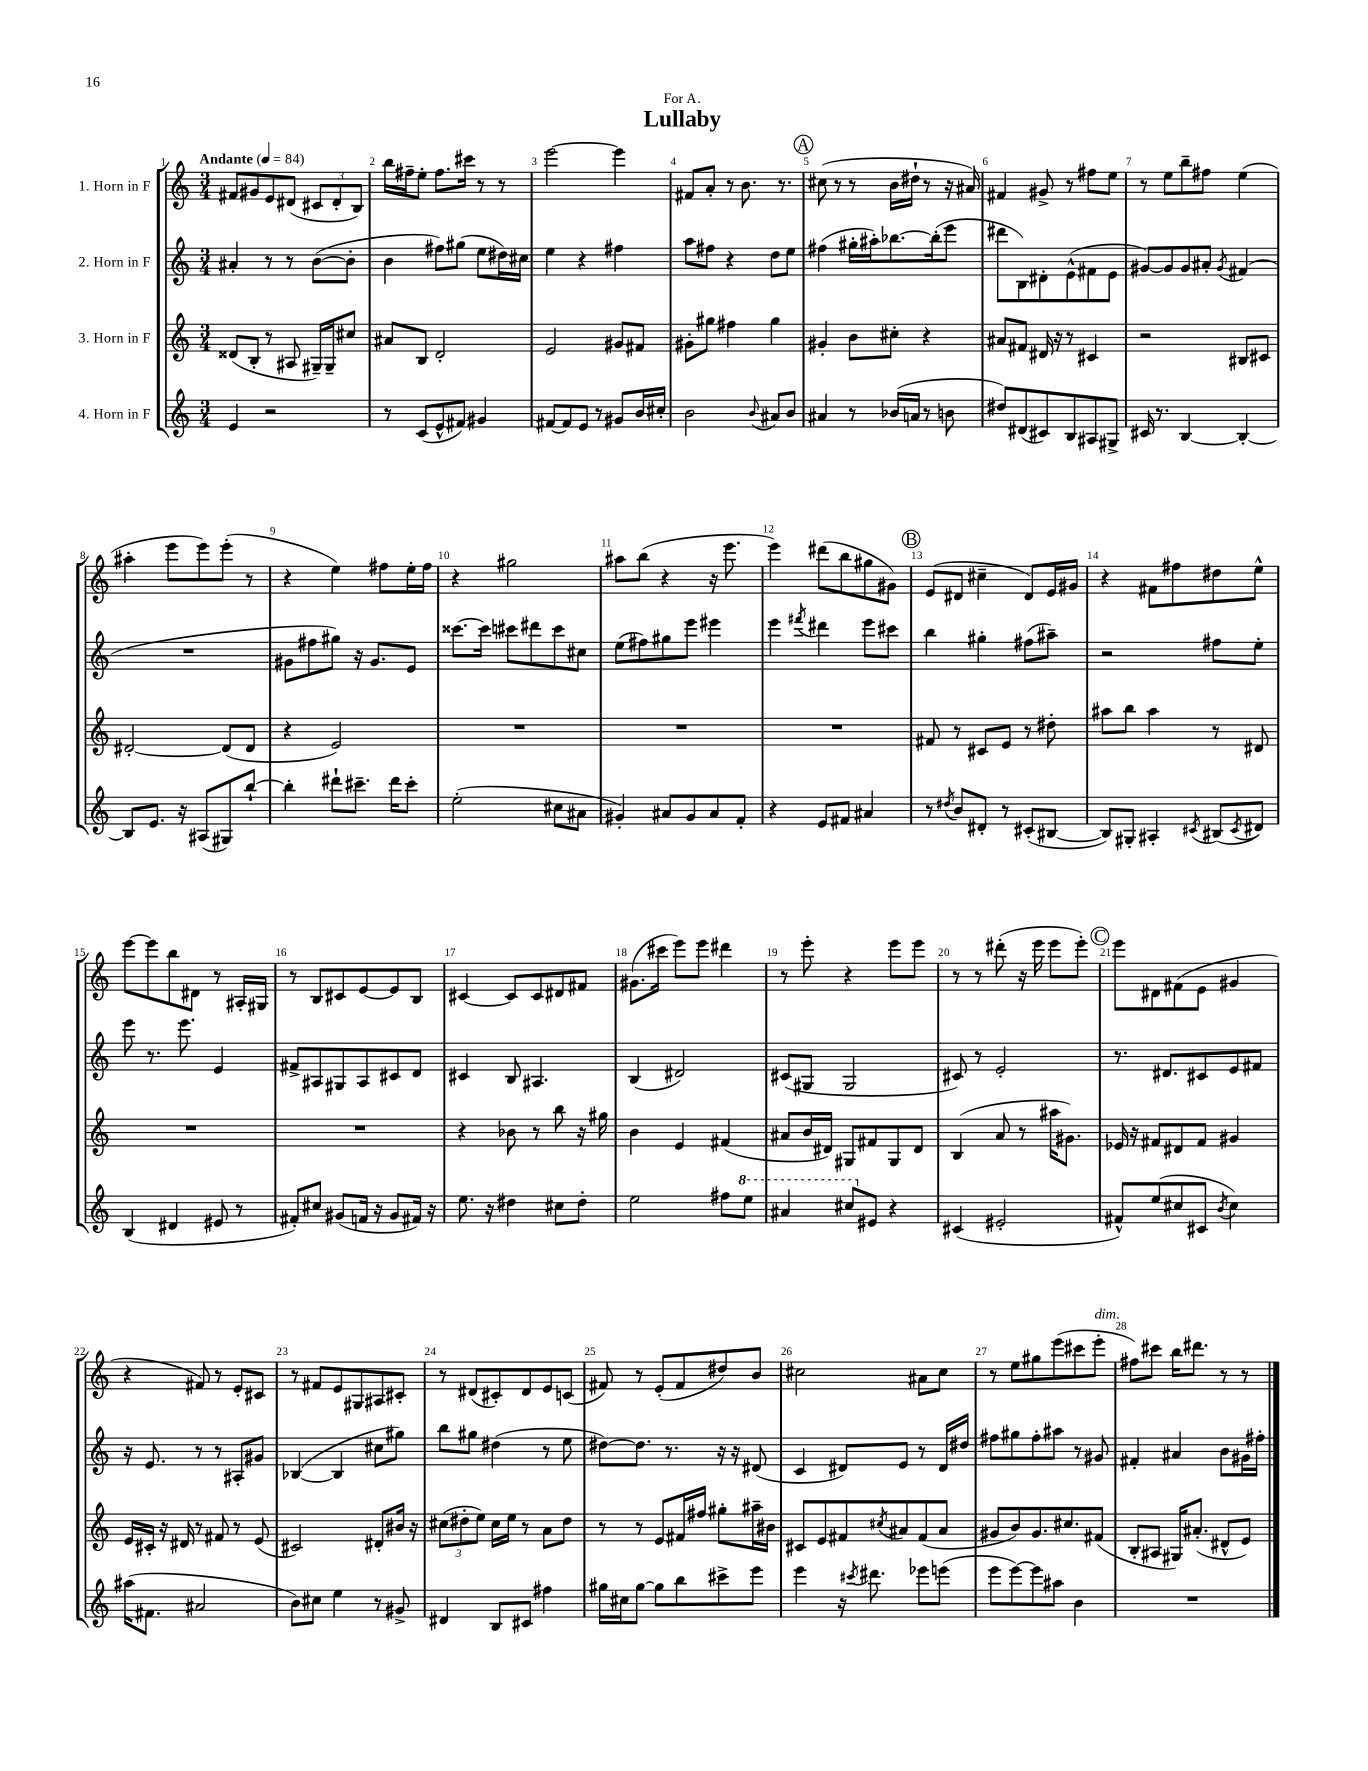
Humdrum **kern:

**kern	**kern	**kern	**kern
*part4	*part3	*part2	*part1
*staff4	*staff3	*staff2	*staff1
*I"4. Horn in F	*I"3. Horn in F	*I"2. Horn in F	*I"1. Horn in F
*clefG2	*clefG2	*clefG2	*clefG2
*k[]	*k[]	*k[]	*k[]
*M3/4	*M3/4	*M3/4	*M3/4
*MM84	*MM84	*MM84	*MM84
=1	=1	=1	=1
!	!	!	!LO:TX:a:B:t=Andante
4e/	(8d##X/L	4a#X'/	8f#X/L
.	8B'/J	.	8g#X/
2r	8r	8r	8e/
.	8A#X/	8r	(8d#X/J
.	16G#X~/LL)	([8b\L	12c#X/L
.	16G#~/J	.	.
.	.	.	12d#'/
.	8cc#X/J	8b'\J]	.
.	.	.	12B/J)
=2	=2	=2	=2
8r	8a#X/L	4b\	16bb\LL
.	.	.	16ff#X~\J
(8c/L	8B/J	.	8ee'\J
8e^^/	2d'/	8ff#X\L)	8.ff#\L
8f#X/J)	.	(8gg#X\J	.
.	.	.	16ccc#X\Jk
4g#X/	.	8ee\L	8r
.	.	16dd#X\L)	8r
.	.	16cc#X\JJ	.
=3	=3	=3	=3
[8f#X/L	2e/	4ee\	[2eee\
8f#/]	.	.	.
8e/J	.	4r	.
8r	.	.	.
8g#X/L	8g#X/L	4ff#X\	4eee\]
16b/L	8f#X/J	.	.
16cc#X'/JJ	.	.	.
=4	=4	=4	=4
2b\	8g#X'\L	8aa\L	8f#X/L
.	8gg#X\J	8ff#X\J	8a'/J
.	4ff#X\	4r	8r
.	.	.	8.b\
8qqb/	.	.	.
8a#X/L	4gg#\	8dd\L	.
.	.	.	8.r
8b/J	.	8ee\J	.
!!LO:REH:place=s1:t=A
=5	=5	=5	=5
4a#X/	4g#X'/	(4ff#X\	(8cc#X\
.	.	.	8r
8r	8b\L	16gg#X'\LL	8r
.	.	16aa#X'\J)	.
(16b-X/LL	8cc#X'\J	[8.bb-X\	16b\LL
16an/JJ	.	.	16dd#X`\JJ
8r	4r	.	8r
.	.	(16bb-'\k]	.
8bn\	.	8eee\J	16r
.	.	.	16a#X/)
=6	=6	=6	=6
8dd#X/L)	8a#X/L	8ddd#X\L	4f#X/
(8d#X/	8f#X/J	8B\)	.
8c#X/)	16d#X/	8d#X'\	8g#X^/
.	16r	.	.
8B/	8r	(8e^^\	8r
8A#X/	4c#X/	8f#X\	8ff#X\L
8G#X^/J	.	8e\J	8ee\J
=7	=7	=7	=7
16c#X/	2r	[8g#X/L)	8r
8.r	.	.	.
.	.	8g#/]	8ee\L
[4B/	.	8g#/	8bb~\
.	.	8a#X'/J	8ff#X\J
.	.	8qg#/	.
4B'/_	8B#X/L	(4f#X/	(4ee\
.	8c#X/J	.	.
!!LO:LB:g=z
=8	=8	=8	=8
8B/L]	[2d#X'/	2.r	4aa#X'\
8.e/J	.	.	.
.	.	.	8eee\L
16r	.	.	.
(8A#X/L	.	.	8eee\)
8G#X/)	(8d#/L]	.	(8eee'\J
[8bb`/J	8d#/J	.	8r
=9	=9	=9	=9
4bb'\]	4r	8g#X\L	4r
.	.	8ff#X\	.
8ddd#X`\L	2e/)	8gg#X\J)	4ee\)
8.ccc#X~\J	.	16r	.
.	.	8.g#/L	.
.	.	.	8ff#X\L
16ddd#\KL	.	.	.
8ccc#'\J	.	8e/J	16ee'\L
.	.	.	16ff#\JJ
=10	=10	=10	=10
(2ee'\	2.r	[8.ccc##X\L	4r
.	.	16ccc##\Jk]	.
.	.	8ccc#X\L	2gg#X\
.	.	8ddd#X\	.
8cc#X\L	.	8ccc#\	.
8a#X\J	.	8cc#X\J	.
=11	=11	=11	=11
4g#X'/)	2.r	(8ee\L	8aa#X\L
.	.	8ff#X\)	(8bb\J
8a#X/L	.	8gg#X\	4r
8g#/	.	8eee\J	.
8a#/	.	4eee#X\	16r
.	.	.	8.eee\
8f'/J	.	.	.
=12	=12	=12	=12
4r	2.r	4eee\	4eee\)
.	.	8qfff#X/	.
8e/L	.	4ddd#X\	(8ddd#X\L
8f#X/J	.	.	8bb\
4a#X/	.	8eee\L	8gg#X\
.	.	8ccc#X\J	8g#X\J)
!!LO:REH:place=s1:t=B
=13	=13	=13	=13
8r	8f#X/	4bb\	(8e/L
8qdd#X/	.	.	.
8b/L	8r	.	8d#X/J
8d#X'/J	8c#X/L	4gg#X'\	4cc#X~\
8r	8e/J	.	.
(8c#X'/L	8r	(8ff#X\L	8d#/L)
[8B#X/J	8dd#X'\	8aa#X~\J)	16e/L
.	.	.	16g#X/JJ
=14	=14	=14	=14
8B#/L])	8aa#X\L	2r	4r
8G#X'/J	8bb\J	.	.
4A#X'/	4aa#\	.	8f#X\L
.	.	.	8ff#X\
8qc#X/	.	.	.
(8B#X/L	8r	8ff#X\L	8dd#X\
8qc#/	.	.	.
8d#X/J)	8d#X/	8ee'\J	8ee^^\J
!!LO:LB:g=z
=15	=15	=15	=15
(4B/	2.r	8eee\	[8eee\L
.	.	8.r	8eee\]
4d#X/	.	.	8bb\
.	.	8.eee\	.
.	.	.	8d#X\J
8e#X/	.	4e/	8r
8r	.	.	16A#X'/LL
.	.	.	16G#X/JJ
=16	=16	=16	=16
8f#X'/L)	2.r	8f#X^/L	8r
8cc#X/J	.	8A#X/	8B/L
(8g#X/L	.	8G#X/	8c#X/
16fn/Jk	.	8A#/	[8e/
16r	.	.	.
8g#/L	.	8c#X/	8e/]
16f#X/Jk)	.	8d/J	8B/J
16r	.	.	.
=17	=17	=17	=17
8.ee\	4r	4c#X/	[4c#X/
16r	.	.	.
4dd#X\	8b-X\	8B/	8c#/L]
.	8r	4.A#X/	8c#/
8cc#X\L	8bb\	.	8d#X/
8dd#'\J	16r	.	8f#X/J
.	16gg#X\	.	.
=18	=18	=18	=18
2ee\	4b\	(4B/	(8.g#X\L
.	.	.	16ccc#X\Jk
.	4e/	2d#X/)	8eee\L)
.	.	.	8eee\J
8ff#X\L	(4f#X/	.	4ddd#X\
*8va	*	*	*
8eee\J	.	.	.
=19	=19	=19	=19
4aa#X/	8a#X/L	(8c#X/L	8r
.	16b/L	8G#X/J	8eee'\
.	16d#X/JJ)	.	.
8ccc#X/L	8G#X/L	2G#/	4r
*X8va	*	*	*
8e#X/J	8f#X/	.	.
4r	8G#/	.	8eee\L
.	8d#/J	.	8eee\J
=20	=20	=20	=20
(4c#X/	(4B/	8c#X/)	8r
.	.	8r	8r
2e#X'/	8a/	2e'/	(8ddd#X'\
.	8r	.	16r
.	.	.	16eee\
.	16aa#X\KL	.	8eee\L
.	8.g#X\J)	.	.
.	.	.	8eee'\J)
!!LO:REH:place=s1:t=C
=21	=21	=21	=21
8f#X^^/L)	16e-X/	8.r	8eee\L
.	16r	.	.
(8ee/	8f#X/L	.	8d#X\
.	.	8.d#X/L	.
8cc#X/	8d#X/	.	(8f#X\
8c#X/J	8f#/J	8c#X/	8e\J
8qb/	.	.	.
4cc#\)	4g#X/	8e/	4g#X/
.	.	8f#X/J	.
!!LO:LB:g=z
=22	=22	=22	=22
(16aa#X\KL	16e/LL	16r	4r
8.f#X\J	16c#X'/JJ	8.e/	.
.	16r	.	.
.	16d#X/	.	.
2a#X/	8r	8r	8f#X/)
.	8f#X/	8r	8r
.	8r	8A#X'/L	8e'/L
.	(8e/	8g#X/J	8c#X/J
=23	=23	=23	=23
8b\L)	2c#X/)	([4B-X/	8r
8cc#X\J	.	.	8f#X/L
4ee\	.	4B-/]	8e/
.	.	.	8G#X/
8r	8d#X'/L	8cc#X\L	8A#X/
8g#X^/	16b#X/Jk	8gg#X\J)	8c#X'/J
.	16r	.	.
=24	=24	=24	=24
4d#X/	(12cc#X\L	8bb\L	8r
.	12dd#X'\	.	.
.	.	8gg#X\J	(8d#X/L
.	12ee\J)	.	.
8B/L	16cc#\LL	(4dd#X\	8c#X'/)
.	16ee\JJ	.	.
8c#X/J	8r	.	8d#/
4ff#X\	8a\L	8r	8e/
.	8dd#\J	8ee\	(8cn/J
=25	=25	=25	=25
16gg#X\LL	8r	[8dd#X\L)	8f#X/)
16cc#X\J	.	.	.
[8gg#\J	8r	8.dd#\J]	8r
8gg#\L]	8e/L	.	(8e'/L
.	.	8.r	.
8bb\	16f#X/L	.	8f#/
.	16ff#X/JJ	.	.
8ccc#X^\	8gg#X'\L	16r	8dd#X/)
.	.	16r	.
8eee\J	16aa#X~\L	(8d#X/	8b/J
.	16b#X\JJ	.	.
=26	=26	=26	=26
4eee\	8c#X/L	4c/	2cc#X\
.	8e/	.	.
16r	8f#X/	8d#X/L)	.
8qccc#X/	.	.	.
8.ddd#X\	.	.	.
.	8qcc#X/	.	.
.	8a#X/	8e/J	.
8eee-X\L	(8f#/	8r	8a#X\L
(8eeen\J	8a#/J	16d#/LL	8cc#\J
.	.	16dd#X/JJ	.
=27	=27	=27	=27
8eee\L	8g#X/L	8ff#X\L	8r
[8eee\)	8b/)	8gg#X\	8ee\L
8eee\]	8.g#/	8ff#'\	8gg#X\
8aa#X\J	.	8aa#X\J	(8eee\
.	8.cc#X/	.	.
4b\	.	8r	8ccc#X\
!	!	!	!LO:TX:a:i:t=dim.
.	(8f#X/J	8g#X/	8eee'\J
=28	=28	=28	=28
2.r	8B'/L	4f#X'/	8ff#X\L)
.	8A#X/J	.	8ccc#X\J
.	16G#X/KL)	4a#X/	16bb\KL
.	(8.a#X'/J	.	8.ddd#X\J
.	8d#X^^/L	8b\L	8r
.	8e/J)	16g#X\L	8r
.	.	16ff#X'\JJ	.
==	==	==	==
*-	*-	*-	*-
